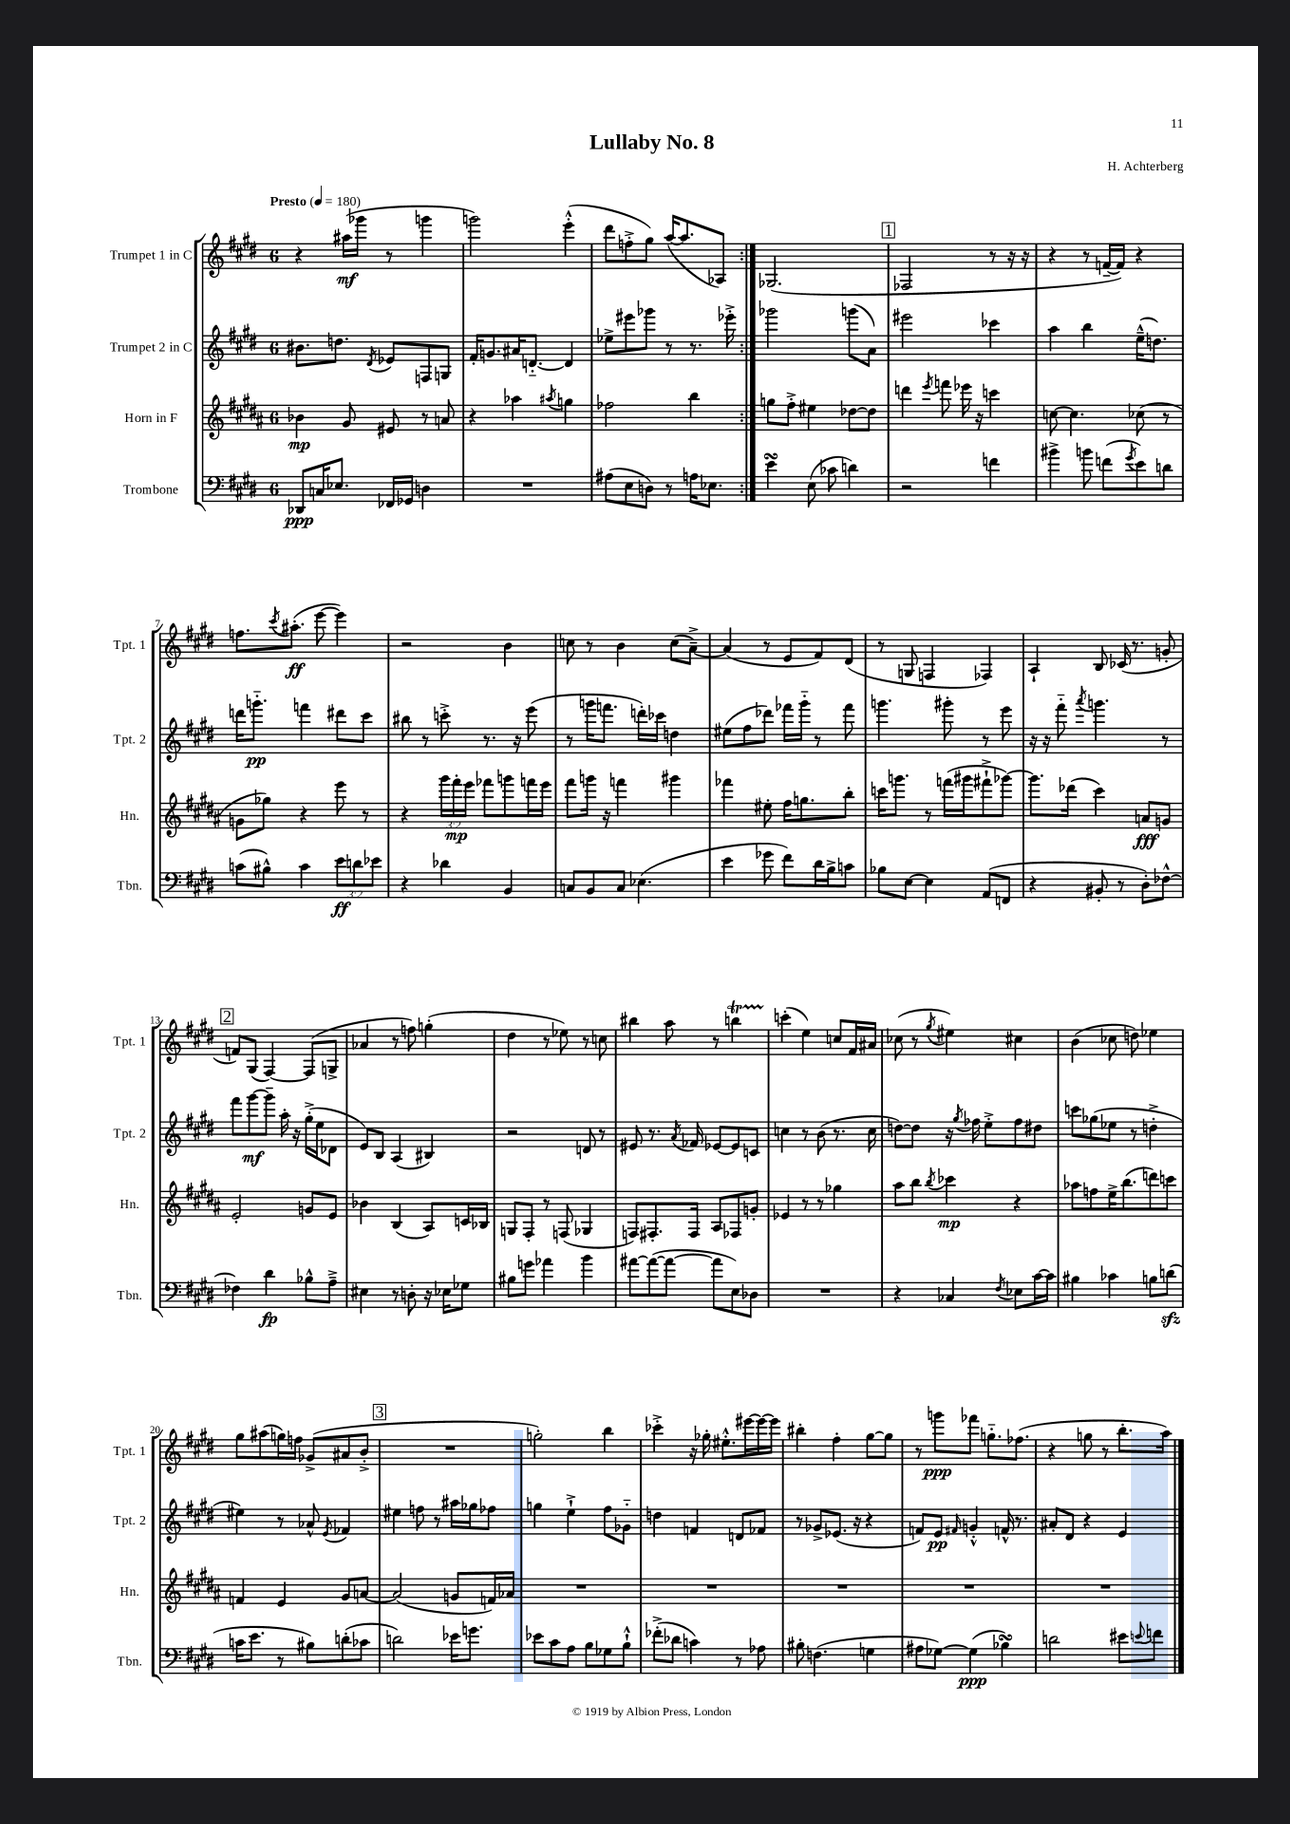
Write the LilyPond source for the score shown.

\header { title = "Lullaby No. 8" composer = "H. Achterberg" }
<<
\new StaffGroup <<
\new Staff = "s0" \with { instrumentName = "Trumpet 1 in C" shortInstrumentName = "Tpt. 1" } {
    \clef treble \key e \major \once \override Staff.TimeSignature.style = #'single-digit \time 6/8 \tempo "Presto" 4 = 180
    \repeat volta 2 { r4 ais''16\mf( ges'''16 r8 g'''4 |
    g'''2) e'''4-.-^( |
    dis'''8 f''8-.-> gis''8) a''16~( a''8. aes8) | }
    ges2.( |
    \mark \markup { \box "1" } fes2 r8 r16 r16 |
    r4 r8 f'16~-- f'16) r4 |
    f''8. \acciaccatura { cis'''8 } ais''8.-.\ff( e'''8~ e'''4) |
    r2 b'4 |
    c''8 r8 b'4 c''8( a'8~--->) |
    a'4( r8 e'8 fis'8) dis'8( |
    r8 g8 f4 fes4) |
    a4-! b8 ces'16( r8. g'8-. |
    \mark \markup { \box "2" } f'8) gis8( fis4~) fis8( g8-> |
    aes'4 r8 f''8) g''4-.( |
    dis''4 r8 ees''8) r8 c''8 |
    bis''4 a''8 r8 b''4\startTrillSpan |
    c'''4-.\stopTrillSpan( e''4) c''8 fis'16 ais'16 |
    ces''8( r8 \acciaccatura { gis''8 } eis''4) cis''4 |
    b'4( ces''8 d''8) ees''4 |
    gis''8 ais''8( g''16) f''16 ges'8->( ais'8 b'8-.-> |
    \mark \markup { \box "3" } R2. |
    g''2-.) b''4 |
    ces'''4-.-> r16 ges''16-. eis''8.-.-^ eis'''16~ eis'''16~ eis'''16 |
    bis''4-. fis''4-. gis''8~ gis''8 |
    r8 g'''8\ppp fes'''8 g''8.-_ fes''8.( |
    r4 g''8 r8 b''8.-. a''16) \bar "|." |
}
\new Staff = "s1" \with { instrumentName = "Trumpet 2 in C" shortInstrumentName = "Tpt. 2" } {
    \clef treble \key e \major \once \override Staff.TimeSignature.style = #'single-digit \time 6/8
    \repeat volta 2 { bis'8. d''8. \acciaccatura { dis'8 } ees'8 f8 g8 |
    fis'16-. g'8. ais'16 d'8.~-_ d'4 |
    ees''8-> eis'''8 ges'''8 r8 r8. ees'''16-.-> | }
    ges'''2 g'''8( a'8) |
    \mark \markup { \box "1" } eis'''2 ces'''4 |
    a''4 b''4 e''16---^( d''8.) |
    d'''16 g'''8.-_\pp f'''4 dis'''8 cis'''8 |
    bis''8 r8 c'''8-.-> r8. r16 e'''8( |
    r8 g'''16 f'''8. d'''16-.) ces'''16 d''4 |
    eis''8( fis''8 des'''8) fes'''16 gis'''16-_ r8 fes'''8 |
    g'''4. gis'''8-. r8 e'''8 |
    r16 r16 fis'''8-_ \acciaccatura { a'''8 } g'''4. r8 |
    \mark \markup { \box "2" } fis'''8 gis'''8~\mf gis'''8-- a''16-. r16 gis''16-.->( e''16 des'8 |
    e'8) b8 a4( bis4) |
    r2 d'8 r8 |
    eis'8 r8. \acciaccatura { a'8 } fes'16 ees'8~ ees'8 c'8 |
    c''4 r8 b'8( r8. c''16 |
    d''8~) d''8 r16 \acciaccatura { gis''8 } fes''16 e''8-.-> fes''8 dis''8 |
    c'''8 ges''8( ees''8 r8 d''4-.-> |
    eis''4) r8 aes'8-^ \acciaccatura { e'8 } fes'4 |
    \mark \markup { \box "3" } eis''4 f''8 r8 ais''16 ges''16 fes''8 |
    g''4 e''4-!-> fis''8 ges'8-_ |
    d''4 f'4 d'8 fes'8 |
    r8 ges'8-> ees'8.( r16 r4 |
    f'8) e'8\pp \grace { fis'16 } g'4-.-^ f'16-^ r8. |
    ais'8-. dis'8 r4 e'4 \bar "|." |
}
\new Staff = "s2" \with { instrumentName = "Horn in F" shortInstrumentName = "Hn." } {
    \clef treble \key b \major \once \override Staff.TimeSignature.style = #'single-digit \time 6/8 \override Staff.TupletNumber.text = #tuplet-number::calc-fraction-text
    \repeat volta 2 { bes'4\mp gis'8 eis'8 r8 a'8 |
    r4 aes''4 \acciaccatura { ais''8 } g''4 |
    fes''2 b''4 | }
    g''8 fis''8-.-> eis''4 des''8~ des''8 |
    \mark \markup { \box "1" } d'''4 \acciaccatura { e'''8 } f'''8 ees'''16 r16 c'''4 |
    c''8~ c''4. ces''8( r8 |
    g'8 ges''8) r4 e'''8 r8 |
    r4 \tuplet 3/2 { gis'''16 fis'''16-.\mp e'''16 } fes'''8 g'''8 f'''16 e'''16 |
    fis'''8 g'''16 r16 f'''4 gis'''4 |
    fes'''4 eis''8-. fis''16 g''8. b''8-. |
    c'''16 g'''8. r8 f'''16( gis'''16 fis'''8-!-> ges'''8~) |
    ges'''8. des'''16( cis'''4) a'8\fff g'8 |
    \mark \markup { \box "2" } e'2-. g'8 e'8 |
    bes'4 b4( ais8) c'16 bes16 |
    g8 fis8-. r8 f8( ges4 |
    f8) fis8.-. fis16 ais8 fes8 g'8-. |
    ees'4 r8 r8 ges''4 |
    ais''8 b''8 \acciaccatura { b''8 } ces'''4\mp r4 |
    aes''8 f''8 e''16-> b''8.( d'''8) c'''8 |
    f'4 e'4 gis'8 a'8~ |
    \mark \markup { \box "3" } a'2( g'8 f'16) aes'16 |
    R2. |
    R2. |
    R2. |
    R2. |
    R2. \bar "|." |
}
\new Staff = "s3" \with { instrumentName = "Trombone" shortInstrumentName = "Tbn." } {
    \clef bass \key e \major \once \override Staff.TimeSignature.style = #'single-digit \time 6/8 \override Staff.TupletNumber.text = #tuplet-number::calc-fraction-text
    \repeat volta 2 { des,8\ppp c16 ees8. fes,16 ges,16 d4 |
    R2. |
    ais8( e8 d8) r8 a16 ees8. | }
    e'4\turn e8( ces'8 d'4) |
    \mark \markup { \box "1" } r2 f'4 |
    bis'4-> b'8 f'8( \acciaccatura { gis'8 } e'8) d'8 |
    c'8( bis8-^) c'4 \tuplet 3/2 { e'8\ff d'8 ees'8 } |
    r4 des'4 b,4 |
    c8 b,8 c8 ees4.( |
    e'4 ges'8 fis'8) dis'16 b16-> c'8 |
    bes8 e8~ e4 a,8( f,8 |
    r4 bis,8-. r8 dis8-.) fes8~-^ |
    \mark \markup { \box "2" } fes4 dis'4\fp bes8-^ a8---> |
    eis4 r8 d8-. r16 ees16 ges8 |
    bis8 g'8 aes'4 b'4 |
    ais'8~ ais'8~( ais'8~ ais'8 e8) des8 |
    R2. |
    r4 ces4 \acciaccatura { fis8 } ees8 cis'16~ cis'16 |
    bis4 ces'4 b8 d'8\sfz( |
    c'16 e'8. r8 bis8) d'8-.( ces'8 |
    \mark \markup { \box "3" } d'2) ees'16 g'8. |
    ees'8 cis'8 a8 b8 ges8 b8-!-^ |
    fes'8-.->( des'8 c'4) r8 aes8 |
    bis8-. f4.( g4 |
    ais8 ges8~) ges4\ppp( bes4\turn) |
    d'2 eis'8 \appoggiatura { e'8 } f'8 \bar "|." |
}
>>
>>
